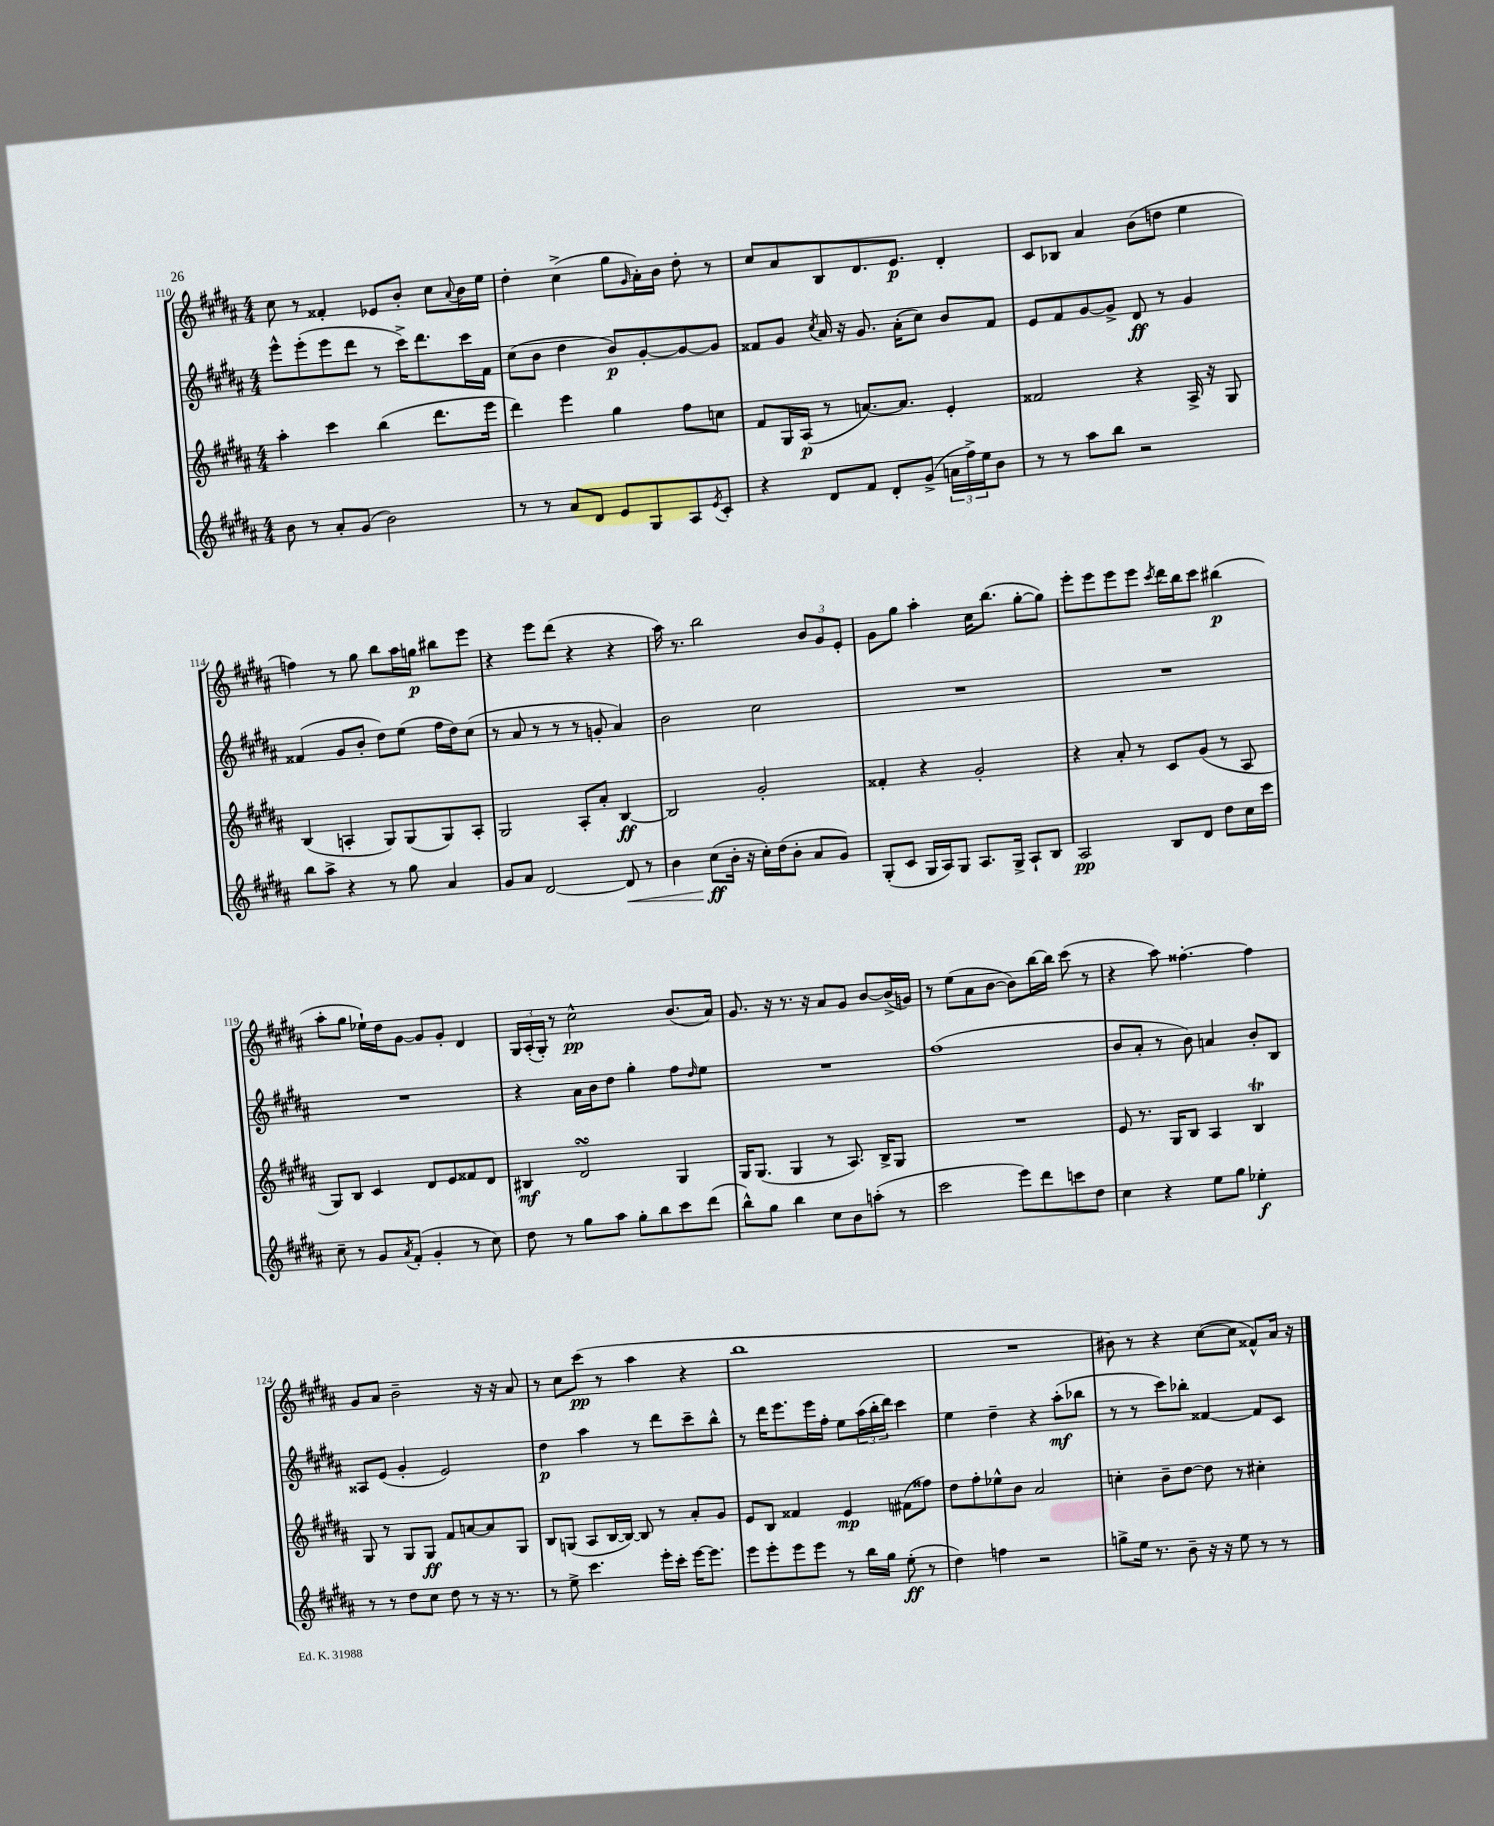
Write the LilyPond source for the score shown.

<<
\new StaffGroup <<
\new Staff = "s0" {
    \clef treble \key b \major \numericTimeSignature \time 4/4
    cis''8 r8 fisis'4-. ees'8 b'8-. cis''8 \appoggiatura { ais'8 } b'16 e''16 |
    dis''4-. cis''4->( gis''8 \grace { gis'16 } ais'16-.) b'16 dis''8-. r8 |
    cis''8 ais'8 b8 dis'8. e'8.\p dis'4-. |
    cis'8 bes8 ais'4 b'8( d''8 e''4 |
    f''4) r8 gis''8 b''8 ais''16 g''16\p bis''8 e'''8 |
    r4 e'''8 dis'''8( r4 r4 |
    ais''16) r8. b''2 \tuplet 3/2 { b'8 gis'8 e'8-. } |
    gis'8 gis''8 ais''4-. cis''16 b''8.( gis''8~-. gis''8) |
    e'''8-. e'''8 e'''8 e'''8 \acciaccatura { cis'''8 } dis'''16 b''16 cis'''8 bis''4\p( |
    ais''8-. gis''8 ees''16-!) dis''16 gis'8~ gis'8 gis'8-. dis'4 |
    \tuplet 3/2 { gis16 ais16-.( gis16-.) } r8 cis''2-^\pp b'8.( ais'16) |
    gis'8. r16 r8. r16 ais'8 gis'8 b'8~ b'16->( g'16) |
    r8 e''8( ais'8 b'8~ b'8) b''16~ b''16 cis'''8( r8 |
    r4 ais''8) fisis''4.~-. fisis''4 |
    gis'8 ais'8 b'2-- r16 r16 ais'8 |
    r8 cis''8 cis'''8\pp( r8 ais''4 r4 |
    b''1 |
    R1 |
    bis'8) r8 r4 cis''8~( cis''8 fisis'8-^) ais'16 r16 \bar "|." |
}
\new Staff = "s1" {
    \clef treble \key b \major \numericTimeSignature \time 4/4
    e'''8-^ e'''8-.( e'''8 dis'''8 r8 cis'''16->) dis'''8. cis'''16 fis'16 |
    cis''8( b'8 dis''4 b'8\p) gis'8~-. gis'8~ gis'8 |
    fisis'8 gis'8 \acciaccatura { cis''8 } ais'16 r16 gis'8. ais'16-.( cis''8) b'8 fisis'8 |
    e'8 fis'8 gis'8~ gis'8-> dis'8\ff r8 gis'4 |
    fisis'4( gis'8 b'8-. dis''8) e''8( fis''16 dis''16) cis''8( |
    r8 ais'8 r8 r8 r8 g'8-. ais'4) |
    b'2 cis''2 |
    R1 |
    R1 |
    R1 |
    r4 ais'16 b'16 dis''8 gis''4-. fis''8 \grace { dis''16 } e''8 |
    R1 |
    fis''1( |
    b'8 ais'8-. r8 b'8) a'4 b'8-. b8 |
    aisis8 e'8( gis'4-. e'2) |
    dis''4\p ais''4 r8 dis'''8 cis'''8-- b''8-^ |
    r8 dis'''16 e'''8. e'''16 fis''16-. e''8 \tuplet 3/2 { ais''16( b''16-. dis'''16) } cis'''4 |
    e''4 dis''4-- r4 ais''8-.\mf( bes''8 |
    r8 r8 cis'''8) bes''8-. fisis'4~ fisis'8 cis'8 \bar "|." |
}
\new Staff = "s2" {
    \clef treble \key b \major \numericTimeSignature \time 4/4
    ais''4-. cis'''4 b''4( dis'''8. e'''16 |
    dis'''4) e'''4 gis''4 fis''8 c''8 |
    fis'8 gis16 ais16\p( r8 a'8.~) a'8. e'4-. |
    fisis'2 r4 ais16-> r16 gis8 |
    b4( a4-. gis8) gis8( gis8) a8-. |
    gis2 ais8-. ais'8-. b4~\ff |
    b2 gis'2-. |
    fisis'4-. r4 gis'2-. |
    r4 ais'8-. r8 cis'8 gis'8( r8 ais8 |
    gis8) b8 cis'4 dis'8 e'8 fisis'8 dis'8 |
    bis4\mf dis'2\turn gis4 |
    gis16 gis8.( gis4 r8 ais8.) b16-> gis8 |
    R1 |
    e'8 r8. gis16 b8 ais4 b4\trill |
    gis8 r8 gis8 gis8\ff fis'8 a'8~ a'8 gis8 |
    b8 g8( ais8 b16~ b16~) b8 r8 ais'8-. gis'8 |
    e'8 b8 fisis'4 e'4\mp fis'8( fisis''8) |
    dis''8 fis''8-. ees''8-^ b'8 ais'2 |
    c''4-. b'8-- dis''8~ dis''8 r8 cis''4-. \bar "|." |
}
\new Staff = "s3" {
    \clef treble \key b \major \numericTimeSignature \time 4/4
    b'8 r8 ais'8-. gis'8( b'2) |
    r8 r8 ais'8 dis'8 e'8 gis8 ais8 \acciaccatura { e'8 } cis'8-. |
    r4 dis'8 fis'8 dis'8-. gis'8->( \tuplet 3/2 { a'16 fis''16->) e''16 } b'8 |
    r8 r8 ais''8 b''8 r2 |
    b''8 ais''8-> r4 r8 gis''8 ais'4 |
    gis'8 ais'8 dis'2~ dis'8\< r8 |
    b'4 cis''8\ff\!( b'16-. r16 cis''16-.) dis''16( b'8-. ais'8 gis'8) |
    gis8-.( cis'8 gis16 ais16) gis8 ais8. gis16-> ais8-! b8 |
    ais2\pp b8 dis'8 dis''8 cis''16 cis'''16 |
    cis''8-- r8 gis'8 \acciaccatura { ais'8 } fis'8-.( gis'4-. r8 cis''8) |
    dis''8 r8 gis''8 ais''8 gis''8-. b''8 cis'''8 dis'''8( |
    b''8-^) gis''8 b''4 cis''8 b'8 a''8-.( r8 |
    cis'''2 e'''8) dis'''8 c'''8 dis''8 |
    cis''4 r4 e''8 gis''8 ees''4-.\f |
    r8 r8 dis''8 cis''8 dis''8 r8 r16 r8. |
    r8 e''8-> cis'''4. e'''16-. cis'''16-. e'''16~ e'''8. |
    e'''8 e'''8-. e'''8 e'''8 r8 b''16 gis''16 e''8-.\ff( r8 |
    dis''4) f''4 r2 |
    g''8-> e''16 r8. b'8-- r16 r16 e''8 r8 r8 \bar "|." |
}
>>
>>
\layout { \context { \Score currentBarNumber = #110 } }
